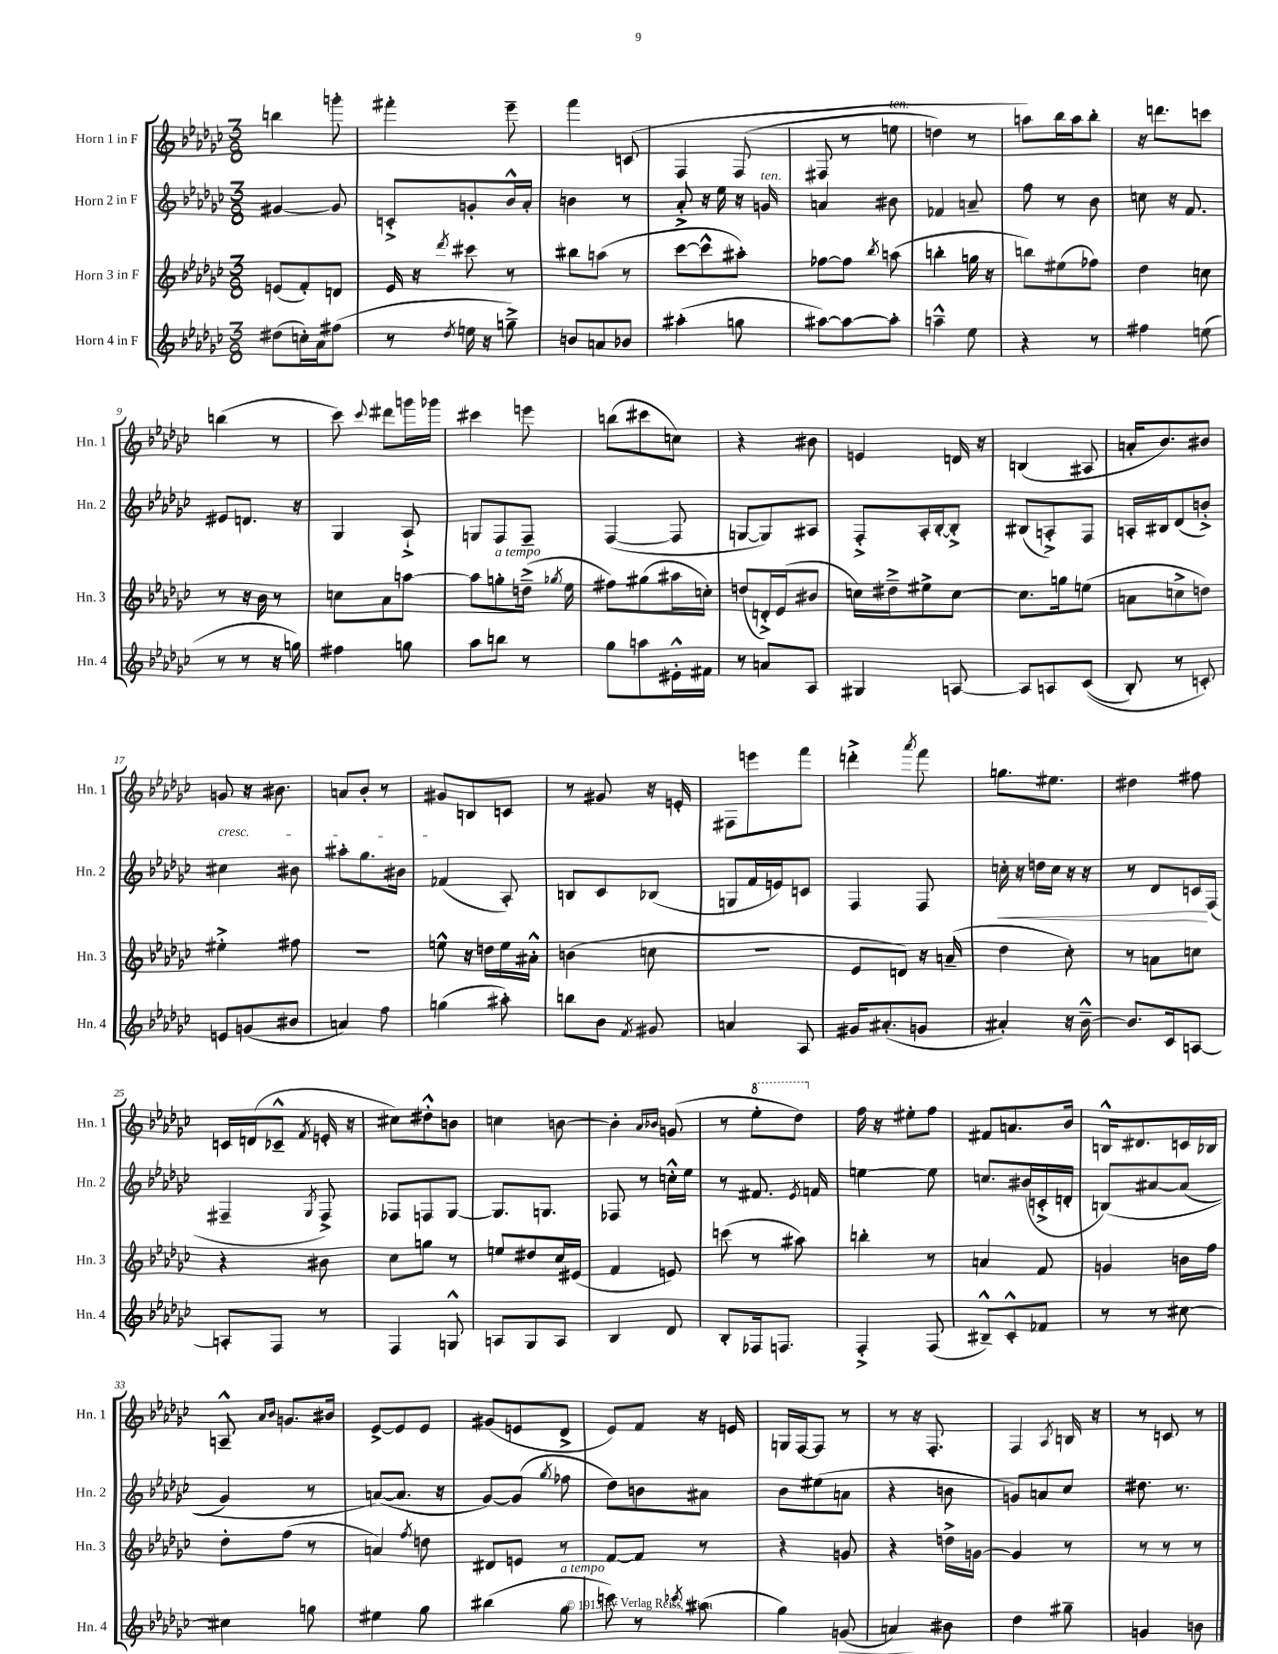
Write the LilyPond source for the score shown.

<<
\new StaffGroup <<
\new Staff = "s0" \with { instrumentName = "Horn 1 in F" shortInstrumentName = "Hn. 1" } {
    \clef treble \key ges \major \numericTimeSignature \time 3/8
    \autoBeamOff b''4 g'''8-. |
    fis'''4-. ees'''8-- |
    f'''4 c'8\( |
    f4 f8( |
    fis8 r8 e''8^\markup { \italic "ten." } |
    d''4) r8 |
    a''8[\) bes''16 a''16 bes''8]-. |
    r16 d'''8.[ c'''8] |
    b''4( r8 |
    ces'''8) \appoggiatura { ces'''8 } dis'''8[ g'''16 ges'''16] |
    cis'''4 e'''8 |
    b''8[( cis'''8 c''8]) |
    r4 bis'8 |
    e'4 d'16 r16 |
    b4( ais8 |
    a'16[-. bes'8.) bis'8] |
    g'8\cresc r16 bis'8. |
    a'8[ bes'8]-. r8 |
    gis'8[\! b8 c'8] |
    r8 gis'8 r16 e'16-. |
    fis8[ e'''8 f'''8] |
    d'''4-.-> \acciaccatura { aes'''8 } f'''8 |
    g''8.[ eis''8.] |
    dis''4 fis''8 |
    c'16[ d'16( ces'8]---^ \acciaccatura { f'8 } e'16-. r16 |
    cis''8[) dis''8-.-^ b'8] |
    c''4 b'8~ |
    b'4-. \grace { aes'16[ bes'16] } g'8( |
    r8 \ottava #1 ees'''8[-. des'''8]) \ottava #0 |
    f''16 r16 eis''8[-. f''8] |
    fis'8[ a'8. bes'16] |
    b16[-^ dis'8. c'16 bes16] |
    a8---^ \grace { aes'16[ bes'16] } g'8.[ bis'16] |
    ees'8[~-> ees'8 ees'8] |
    gis'8[( e'8 des'8]-> |
    ees'8[) f'8] r16 e'16 |
    g16[ f16~ f8] r8 |
    r8 r16 f8.-. |
    f4 \acciaccatura { aes8 } b16 r16 |
    r8 c'8 r8 \bar "|." |
}
\new Staff = "s1" \with { instrumentName = "Horn 2 in F" shortInstrumentName = "Hn. 2" } {
    \clef treble \key ges \major \numericTimeSignature \time 3/8
    \autoBeamOff gis'4~ gis'8 |
    c'8[-.-> g'8-. bes'16-^ aes'16]-. |
    b'4 r8 |
    aes'8-.-> r16 ees''16 r16 g'16^\markup { \italic "ten." } |
    a'4 bis'8 |
    fes'4 a'8-- |
    f''8 r8 bes'8 |
    c''8 r16 f'8. |
    eis'8[ d'8.] r16 |
    ges4 aes8-!-> |
    g8[ f8 f8]-- |
    f4~( f8 |
    g8[~ g8) ais8] |
    f8[-.-> aes16-. bes16~-. bes8]-.-> |
    bis8[( a8-.->) f8] |
    a16[-. bis16 des'8( b'8]-.->) |
    cis''4 bis'8 |
    ais''8[-. ges''8. bis'16] |
    fes'4( aes8-.) |
    b8[ ces'8 bes8]( |
    g8[ f'16 e'16) c'8] |
    f4 f8 |
    c''16-.\< r16 d''16[ c''16] r16 r16 |
    r8 des'8[ c'16\! f16]( |
    fis4-- \acciaccatura { ges8 } fis8->) |
    fes8[ f8 ges8]~ |
    ges8.[ g8.] |
    fes8 r8 c''16[-.-^ ees''16] |
    r8 fis'8. \acciaccatura { ees'8 } f'16 |
    e''4~ e''8 |
    c''8.[ bis'16( c'16-.-> d'16]-. |
    b8[)\( ais'8~ ais'8]( |
    ges'4) r8 |
    a'8[~(\) a'8.] r16 |
    ges'8[~) ges'8]( \acciaccatura { ges''8 } fes''8 |
    des''8[) b'8 ais'8] |
    bes'8[ eis''8( a'8] |
    r4 b'8 |
    g'8[) a'8 ces''8] |
    dis''8. r8. \bar "|." |
}
\new Staff = "s2" \with { instrumentName = "Horn 3 in F" shortInstrumentName = "Hn. 3" } {
    \clef treble \key ges \major \numericTimeSignature \time 3/8
    \autoBeamOff e'8[( f'8-.) d'8] |
    ees'16 r16 \acciaccatura { des'''8 } cis'''8 r8 |
    bis''8[ a''8]( r8 |
    ces'''8[~ ces'''8-^ ais''8]-.) |
    fes''8[~ fes''8] \acciaccatura { bes''8 } a''8( |
    b''4-. g''16 r16 |
    b''8[) eis''8( fes''8]) |
    des''4 c''8 |
    r8 r16 bes'16 r8 |
    c''8[ aes'8 a''8]~ |
    a''8[ g''8-.^\markup { \italic "a tempo" } d''16]--->( \acciaccatura { ges''8 } ees''16 |
    fis''8[) gis''8( ais''16 c''16]-.) |
    d''8[( d'16-.->) ees'16( bis'8] |
    c''16[) dis''16---> eis''8-> c''8]~ |
    c''8.[ g''16 e''8]( |
    a'8[ c''8-> d''8]) |
    eis''4-.-> fis''8 |
    R4. |
    e''8-^ r16 d''16[ e''16 ais'16]-.-^ |
    b'4( c''8 |
    R4. |
    ees'8[ d'8]) r16 a'16--( |
    des''4 ces''8-.) |
    r8 a'8[ c''8] |
    r4 bis'8 |
    ces''8[ g''8] r8 |
    e''8[ dis''8 ces''16 eis'16]( |
    f'4 e'8) |
    c'''8( r8 ais''8) |
    b''4-. r8 |
    a'4 f'8 |
    g'4 b'16[ f''16] |
    des''8[-. f''8]( r8 |
    a'4) \acciaccatura { f''8 } d''8 |
    dis'8[ e'8] r8 |
    f'8[~ f'8] r8 |
    r4 g'8 |
    r4 d''16[-> g'16]~ |
    g'4 r8 |
    r8 r8 r8 \bar "|." |
}
\new Staff = "s3" \with { instrumentName = "Horn 4 in F" shortInstrumentName = "Hn. 4" } {
    \clef treble \key ges \major \numericTimeSignature \time 3/8
    \autoBeamOff dis''8[( c''16-.) aes'16 fis''8]( |
    r8 \acciaccatura { des''8 } e''16 r16 g''8--->) |
    b'8[ a'8 bes'8] |
    ais''4-.( g''8 |
    ais''8[~) ais''8~ ais''8]-. |
    a''4---^ ees''8 |
    r4 r8 |
    fis''4 e''8( |
    r8 r8 r16 g''16) |
    fis''4 g''8 |
    aes''8[ b''8] r8 |
    ges''8[ a''8 eis'16-.-^ fis'16] |
    r8 a'8[ aes8] |
    gis4 a8~ |
    a8[ a8 ces'8](\( |
    bes8-.) r8 c'8-.\) |
    e'8[ g'8( bis'8] |
    a'4) f''8 |
    g''4( ais''8-.) |
    b''8[ bes'8] \acciaccatura { f'8 } gis'8 |
    a'4 aes8 |
    gis'16[ ais'8.-.( g'8] |
    ais'4-.) r16 bes'16~---^ |
    bes'8.[ ces'16 a8]~ |
    a8[-. f8] r8 |
    f4 g8-^ |
    a8[ ges8 a8] |
    bes4 des'8 |
    bes8[-. fes16 f8.] |
    f4-.-> f8( |
    bis8[---^) ces'8-.-^ fes'8] |
    r8 r8 cis''8~ |
    cis''4 g''8 |
    eis''4 ges''8 |
    bis''4( ges''8^\markup { \italic "a tempo" } |
    c'''8) r8 \acciaccatura { ces'''8 } ais''8( |
    ges''4) g'8\>( |
    a'4) bis'8\! |
    des''4 gis''8-- |
    g'4 b'8 \bar "|." |
}
>>
>>
